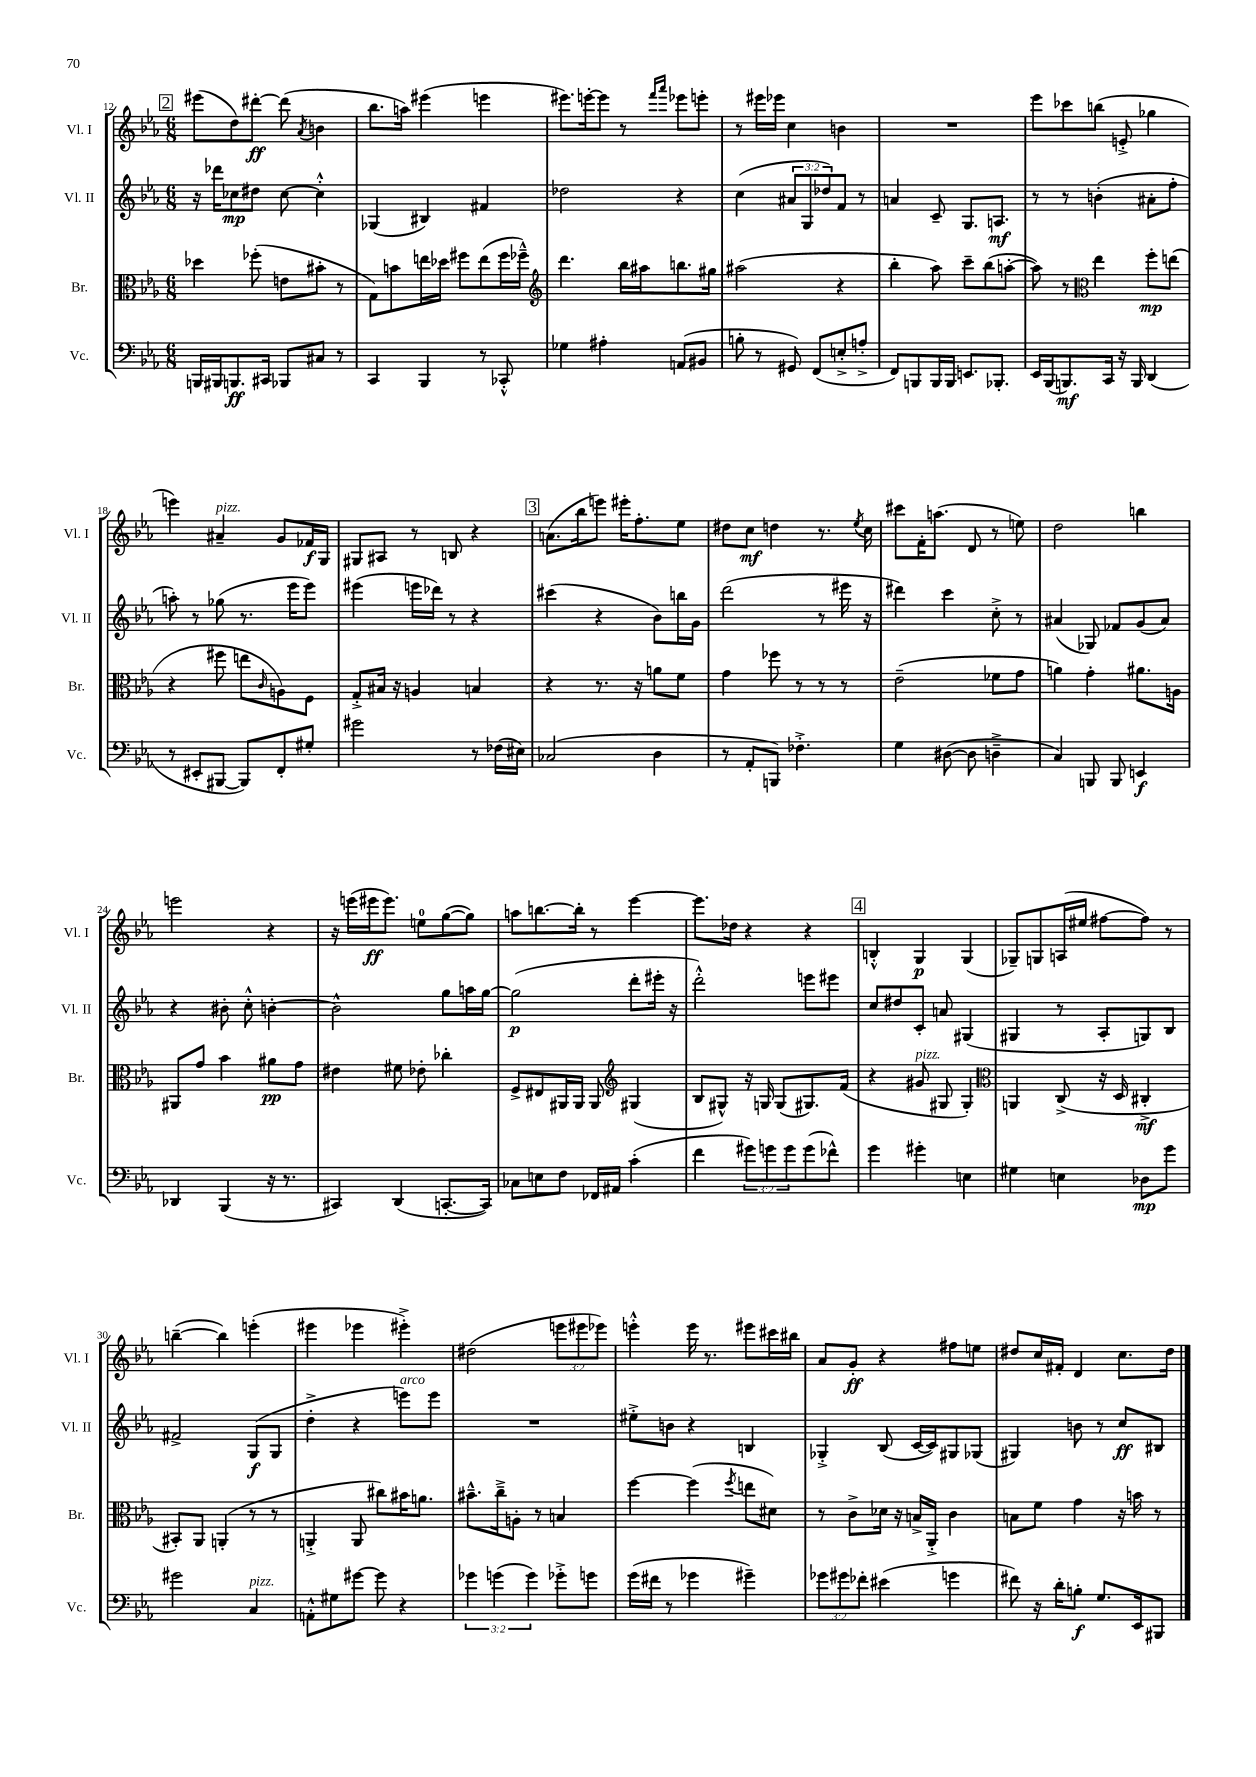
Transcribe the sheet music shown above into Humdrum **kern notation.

**kern	**kern	**kern	**kern
*staff4	*staff3	*staff2	*staff1
*clefF4	*clefC3	*clefG2	*clefG2
*k[b-e-a-]	*k[b-e-a-]	*k[b-e-a-]	*k[b-e-a-]
*M6/8	*M6/8	*M6/8	*M6/8
16BBB	4dd-	16r	(8eee#
16BBB#	.	16ddd-	.
8.BBB	.	8cc-	8dd)
.	(8ff-'	8dd#	[8ddd#'
16CC#	.	.	.
8BBB-	8e	[8cc-	(8ddd#]
.	.	.	8qa-
8C#	8b#'	4cc-'^^]	4b
8r	8r	.	.
=	=	=	=
4CC	8G)	(4G-	8.bb-
.	8b	.	.
.	.	.	16aa)
4BBB-	16ee	4B#)	(4eee#
.	16dd-	.	.
.	8ff#	.	.
8r	(8ee	4f#	4eee
8CC-'^^	16ff#	.	.
.	16ff-~^^)	.	.
=	=	=	=
*	*clefG2	*	*
4G-	4.ddd	2dd-	8.eee#)
.	.	.	[16eee'
4A#'	.	.	8eee]
.	16bb-	.	8r
.	16aa#	.	.
.	.	.	16qqfff
.	.	.	16qqaaa-
(8AA	8.bb	4r	8eee-
8BB#	.	.	8eee'
.	16gg#	.	.
=	=	=	=
8B'	(2aa#	(4cc	8r
8r	.	.	16eee#
.	.	.	16eee-
8GG#)	.	12a#	4cc
.	.	12G	.
(8FF	.	.	.
.	.	12dd-)	.
8E'^	4r	8f	4b
8A'^	.	8r	.
=	=	=	=
8FF)	4bb-'	4a	2.r
8BBB	.	.	.
16BBB	8aa-)	8c~	.
16BBB	.	.	.
8.EE	8ccc~	8.G	.
.	(8bb-	.	.
8.BBB-'	.	8.A	.
.	[8aa'	.	.
=	=	=	=
16EE-	8aa])	8r	8eee-
(16BBB-	.	.	.
8.BBB)	8r	8r	8ccc-
*	*clefC3	*	*
.	4ee-	(4b'	(8bb
16CC	.	.	.
16r	.	.	8e'^
16BBB	.	.	.
(4DD	8ff'	8a#'	4gg-
.	(8ee	8ff'	.
=	=	=	=
8r	4r	8aa')	4eee)
8EE#'	.	8r	.
[8BBB#	8ff#	(8gg-	4a#~
8BBB#])	8ee	8.r	.
.	16qqc	.	.
8FF'	8A)	.	8g
.	.	16eee-	.
8G#'	8F	8eee-)	16f-
.	.	.	16G
=	=	=	=
2g#	8G'^	(4eee#	8G#
.	16B#	.	8A#
.	16r	.	.
.	4A	16eee	8r
.	.	16ddd-)	.
.	.	8r	8B
8r	4B	4r	4r
(16F-	.	.	.
16E#)	.	.	.
=	=	=	=
(2C-	4r	(4ccc#	(8.a
.	.	.	16bb-
.	8.r	4r	8eee)
.	.	.	16eee#'
.	16r	.	8.ff'
4D	8a	8b-)	.
.	8f	16bb	8ee-
.	.	16g	.
=	=	=	=
8r	4g	(2ddd	8dd#
8AA-'	.	.	8cc
8BBB)	8ff-	.	4dd
4.F-'^	8r	.	.
.	8r	8r	8.r
.	8r	16eee#	.
.	.	.	8qee-
.	.	16r	16cc
=	=	=	=
4G	(2e-~	4ddd#)	8ccc#
.	.	.	16f'
.	.	.	(8.aa
([8D#	.	4ccc	.
8D#]	.	.	8d
4D~^	8f-	8cc'^	8r
.	8g	8r	8ee)
=	=	=	=
4C)	4a)	(4a#	2dd
8BBB	4g'	8G-)	.
8BBB	.	8f-	.
4EE	8.a#	(8g	4bb
.	.	8a#)	.
.	16A	.	.
=	=	=	=
4DD-	8AA#	4r	2eee
.	8g	.	.
(4BBB-	4b-	8b#'	.
.	.	8cc'^^	.
16r	8a#	[4b'	4r
8.r	.	.	.
.	8g	.	.
=	=	=	=
4CC#)	4e#	2b^^]	16r
.	.	.	(16eee
.	.	.	16eee#
.	.	.	8.eee#)
(4DD	8f#	.	.
.	8e-'	.	8ee
[8.CC'	4cc-'	8gg	([8gg
.	.	16aa	8gg])
16CC])	.	[16gg	.
=	=	=	=
8C-	8F^	(2gg]	8aa
8E	8E#	.	[8.bb
8F	16AA#	.	.
.	16AA#	.	16bb']
16FF-	8AA#	.	8r
16AA#	.	.	.
*	*clefG2	*	*
(4c'	(4G#	8ddd'	[4eee-
.	.	16eee#'	.
.	.	16r	.
=	=	=	=
4f	8B-	2ddd'^^)	8.eee-]
.	8G#^^)	.	.
.	.	.	16dd-
12g#)	16r	.	4r
.	16G	.	.
12g	.	.	.
.	(8G	.	.
12g	.	.	.
(8g	8.G#)	8eee	4r
8f-^^)	.	8eee#	.
.	(16f	.	.
=	=	=	=
4g	4r	8cc	4B'^^
.	.	8dd#	.
4g#'	8g#	8c'	4G
.	8G#	8a	.
4E	4G#')	(4G#	(4G
=	=	=	=
*	*clefC3	*	*
4G#	4AA	4G#	8G-~)
.	.	.	8G
4E	(8C^	8r	(16A
.	.	.	16ee#
.	16r	8A-'	[8ff#
.	16D	.	.
8D-	4C#'^	8G)	8ff#])
8g	.	8B-	8r
=	=	=	=
2g#	8BB#')	2f#^	([4bb~
.	8AA-	.	.
.	(4AA'	.	4bb])
4C	8r	(8G	(4eee'
.	8r	8G	.
=	=	=	=
8AA'^^	4AA'^	4dd'^	4eee#
8G#	.	.	.
[8g#	8AA	4r	4eee-
8g#]	8cc#)	.	.
4r	16b#	8eee)	4eee#'^)
.	8.a	.	.
.	.	8eee	.
=	=	=	=
6g-	8.b#~^^	2.r	(2dd#
(6g	.	.	.
.	16cc~^	.	.
.	8A'	.	.
6g)	.	.	.
.	8r	.	.
8g-'^	4B	.	12eee
.	.	.	12eee#
8g	.	.	.
.	.	.	12eee-)
=	=	=	=
(16g	[4ff	8ee#'^	4eee'^^
16f#	.	.	.
8r	.	8b	.
4g-	(4ff]	4r	16eee
.	.	.	8.r
.	8qff	.	.
4g#~)	8ee	4B	8eee#
.	8d#)	.	16ccc#
.	.	.	16bb#
=	=	=	=
12g-	8r	4G-'^	8a-
12g#	.	.	.
.	8c^	.	8g'
12f-'	.	.	.
(4e#	16d-	(8B-	4r
.	16r	.	.
.	16B^	[16c	.
.	16AA-'^	16c])	.
4g	4c	8G#	8ff#
.	.	(8G-	8ee
=	=	=	=
8f#)	8B	4G#)	8dd#
16r	8f	.	16cc
16d'	.	.	16f#'
8B'	4g	8b	4d
8.G	.	8r	.
.	16r	8cc	8.cc
16EE-	16b	.	.
8BBB#	8r	8B#	.
.	.	.	16dd#
==	==	==	==
*-	*-	*-	*-
